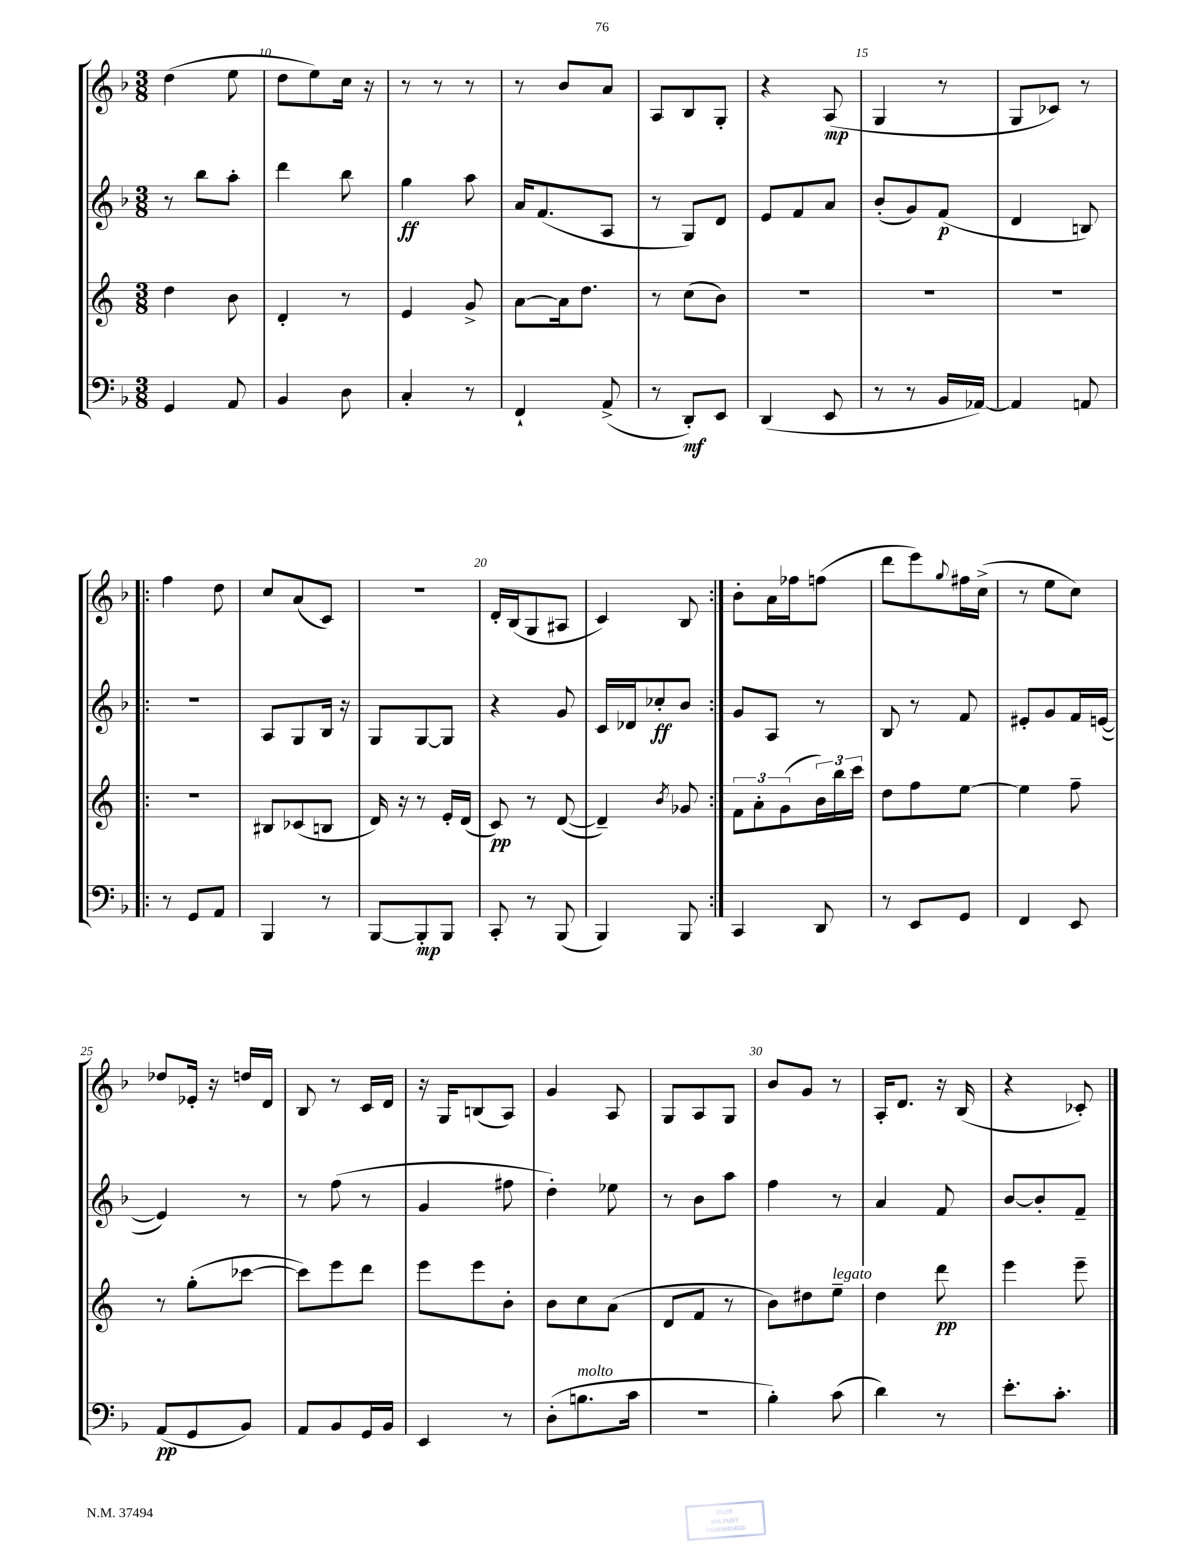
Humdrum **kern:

**kern	**dynam	**kern	**dynam	**kern	**dynam	**kern	**dynam
*part4	*part4	*part3	*part3	*part2	*part2	*part1	*part1
*staff4	*staff4	*staff3	*staff3	*staff2	*staff2	*staff1	*staff1
*clefF4	*	*clefG2	*	*clefG2	*	*clefG2	*
*k[b-]	*	*k[]	*	*k[b-]	*	*k[b-]	*
*M3/8	*	*M3/8	*	*M3/8	*	*M3/8	*
=9	=9	=9	=9	=9	=9	=9	=9
4GG/	.	4dd\	.	8r	.	(4dd\	.
.	.	.	.	8bb-\L	.	.	.
8AA/	.	8b\	.	8aa'\J	.	8ee\	.
=10	=10	=10	=10	=10	=10	=10	=10
4BB-/	.	4d'/	.	4ddd\	.	8dd\L	.
.	.	.	.	.	.	8ee\)	.
8D\	.	8r	.	8bb-\	.	16cc\Jk	.
.	.	.	.	.	.	16r	.
=11	=11	=11	=11	=11	=11	=11	=11
4C'/	.	4e/	.	4gg\	ff	8r	.
.	.	.	.	.	.	8r	.
8r	.	8g^/	.	8aa\	.	8r	.
=12	=12	=12	=12	=12	=12	=12	=12
4FF`/	.	[8a\L	.	16a/KL	.	8r	.
.	.	.	.	(8.f/	.	.	.
.	.	16a\k]	.	.	.	8b-/L	.
.	.	8.dd\J	.	.	.	.	.
(8AA^/	.	.	.	8A/J	.	8a/J	.
=13	=13	=13	=13	=13	=13	=13	=13
8r	.	8r	.	8r	.	8A/L	.
8DD'/L)	mf	(8cc\L	.	8G/L)	.	8B-/	.
8EE/J	.	8b\J)	.	8d/J	.	8G'/J	.
=14	=14	=14	=14	=14	=14	=14	=14
(4DD/	.	4.r	.	8e/L	.	4r	.
.	.	.	.	8f/	.	.	.
8EE/	.	.	.	8a/J	.	(8A/	mp
=15	=15	=15	=15	=15	=15	=15	=15
8r	.	4.r	.	(8b-'/L	.	4G/	.
8r	.	.	.	8g/)	.	.	.
16BB-/LL	.	.	.	(8f/J	p	8r	.
[16AA-X/JJ)	.	.	.	.	.	.	.
=16	=16	=16	=16	=16	=16	=16	=16
4AA-/]	.	4.r	.	4d/	.	8G/L	.
.	.	.	.	.	.	8c-X/J)	.
8AAn/	.	.	.	8Bn/)	.	8r	.
!!LO:LB:g=z
=17!|:	=17!|:	=17!|:	=17!|:	=17!|:	=17!|:	=17!|:	=17!|:
8r	.	4.r	.	4.r	.	4ff\	.
8GG/L	.	.	.	.	.	.	.
8AA/J	.	.	.	.	.	8dd\	.
=18	=18	=18	=18	=18	=18	=18	=18
4BBB-/	.	8B#X/L	.	8A/L	.	8cc/L	.
.	.	(8c-X/	.	8G/	.	(8a/	.
8r	.	8Bn/J	.	16B-/Jk	.	8c/J)	.
.	.	.	.	16r	.	.	.
=19	=19	=19	=19	=19	=19	=19	=19
[8BBB-/L	.	16d/)	.	8G/L	.	4.r	.
.	.	16r	.	.	.	.	.
8BBB-'/]	mp	8r	.	[8G/	.	.	.
8BBB-/J	.	16e'/LL	.	8G/J]	.	.	.
.	.	(16d/JJ	.	.	.	.	.
=20	=20	=20	=20	=20	=20	=20	=20
8CC'/	.	8c/)	pp	4r	.	16d'/LL	.
.	.	.	.	.	.	(16B-/J	.
8r	.	8r	.	.	.	8G/	.
(8BBB-/	.	([8d/	.	8g/	.	8A#X/J	.
=21	=21	=21	=21	=21	=21	=21	=21
4BBB-/)	.	4d~/])	.	16c/LL	.	4c/)	.
.	.	.	.	16d-X/J	.	.	.
.	.	.	.	8cc-X'/	ff	.	.
.	.	8qb/	.	.	.	.	.
8BBB-/	.	8g-X/	.	8b-/J	.	8B-/	.
=22:|!	=22:|!	=22:|!	=22:|!	=22:|!	=22:|!	=22:|!	=22:|!
4CC/	.	12f\L	.	8g/L	.	8b-'\L	.
.	.	12a'\	.	.	.	.	.
.	.	.	.	8A/J	.	16a\L	.
.	.	(12g\	.	.	.	.	.
.	.	.	.	.	.	16ff-X\J	.
8DD/	.	24b\L)	.	8r	.	(8ffn\J	.
.	.	24bb\	.	.	.	.	.
.	.	24ccc\JJ	.	.	.	.	.
=23	=23	=23	=23	=23	=23	=23	=23
8r	.	8dd\L	.	8B-/	.	8ddd\L	.
8EE/L	.	8ff\	.	8r	.	8eee\)	.
.	.	.	.	.	.	8qqgg/	.
8GG/J	.	[8ee\J	.	8f/	.	16ff#X\L	.
.	.	.	.	.	.	(16cc^\JJ	.
=24	=24	=24	=24	=24	=24	=24	=24
4FF/	.	4ee\]	.	8e#X'/L	.	8r	.
.	.	.	.	8g/	.	8ee\L	.
8EE/	.	8ff~\	.	16f/L	.	8cc\J)	.
.	.	.	.	([16en/JJ	.	.	.
!!LO:LB:g=z
=25	=25	=25	=25	=25	=25	=25	=25
(8AA/L	pp	8r	.	4e/])	.	8dd-X/L	.
8GG/	.	(8gg'\L	.	.	.	16e-X'/Jk	.
.	.	.	.	.	.	16r	.
8BB-/J)	.	[8ccc-X\J	.	8r	.	16ddn/LL	.
.	.	.	.	.	.	16d/JJ	.
=26	=26	=26	=26	=26	=26	=26	=26
8AA/L	.	8ccc-\L])	.	8r	.	8B-/	.
8BB-/	.	8eee\	.	(8ff\	.	8r	.
16GG/L	.	8ddd\J	.	8r	.	16c/LL	.
16BB-/JJ	.	.	.	.	.	16d/JJ	.
=27	=27	=27	=27	=27	=27	=27	=27
4EE/	.	8eee\L	.	4g/	.	16r	.
.	.	.	.	.	.	16G/KL	.
.	.	8eee\	.	.	.	(8Bn/	.
8r	.	8b'\J	.	8ff#X\	.	8A/J)	.
=28	=28	=28	=28	=28	=28	=28	=28
(8D'\L	.	8b\L	.	4dd'\)	.	4g/	.
!LO:TX:a:i:t=molto	!	!	!	!	!	!	!
8.Bn\	.	8cc\	.	.	.	.	.
.	.	(8a\J	.	8ee-X\	.	8A/	.
16c\Jk	.	.	.	.	.	.	.
=29	=29	=29	=29	=29	=29	=29	=29
4.r	.	8d/L	.	8r	.	8G/L	.
.	.	8f/J	.	8b-\L	.	8A/	.
.	.	8r	.	8aa\J	.	8G/J	.
=30	=30	=30	=30	=30	=30	=30	=30
4B-'\)	.	8b\L)	.	4ff\	.	8b-/L	.
.	.	8dd#X\	.	.	.	8g/J	.
!	!	!LO:TX:a:i:t=legato	!	!	!	!	!
(8c\	.	8ee~\J	.	8r	.	8r	.
=31	=31	=31	=31	=31	=31	=31	=31
4d\)	.	4dd\	.	4a/	.	16A'/KL	.
.	.	.	.	.	.	8.d/J	.
8r	.	8ddd\	pp	8f/	.	16r	.
.	.	.	.	.	.	(16B-/	.
=32	=32	=32	=32	=32	=32	=32	=32
8.e'\L	.	4eee\	.	[8b-/L	.	4r	.
.	.	.	.	8b-'/]	.	.	.
8.c'\J	.	.	.	.	.	.	.
.	.	8eee~\	.	8f~/J	.	8c-X'/)	.
==	==	==	==	==	==	==	==
*-	*-	*-	*-	*-	*-	*-	*-
